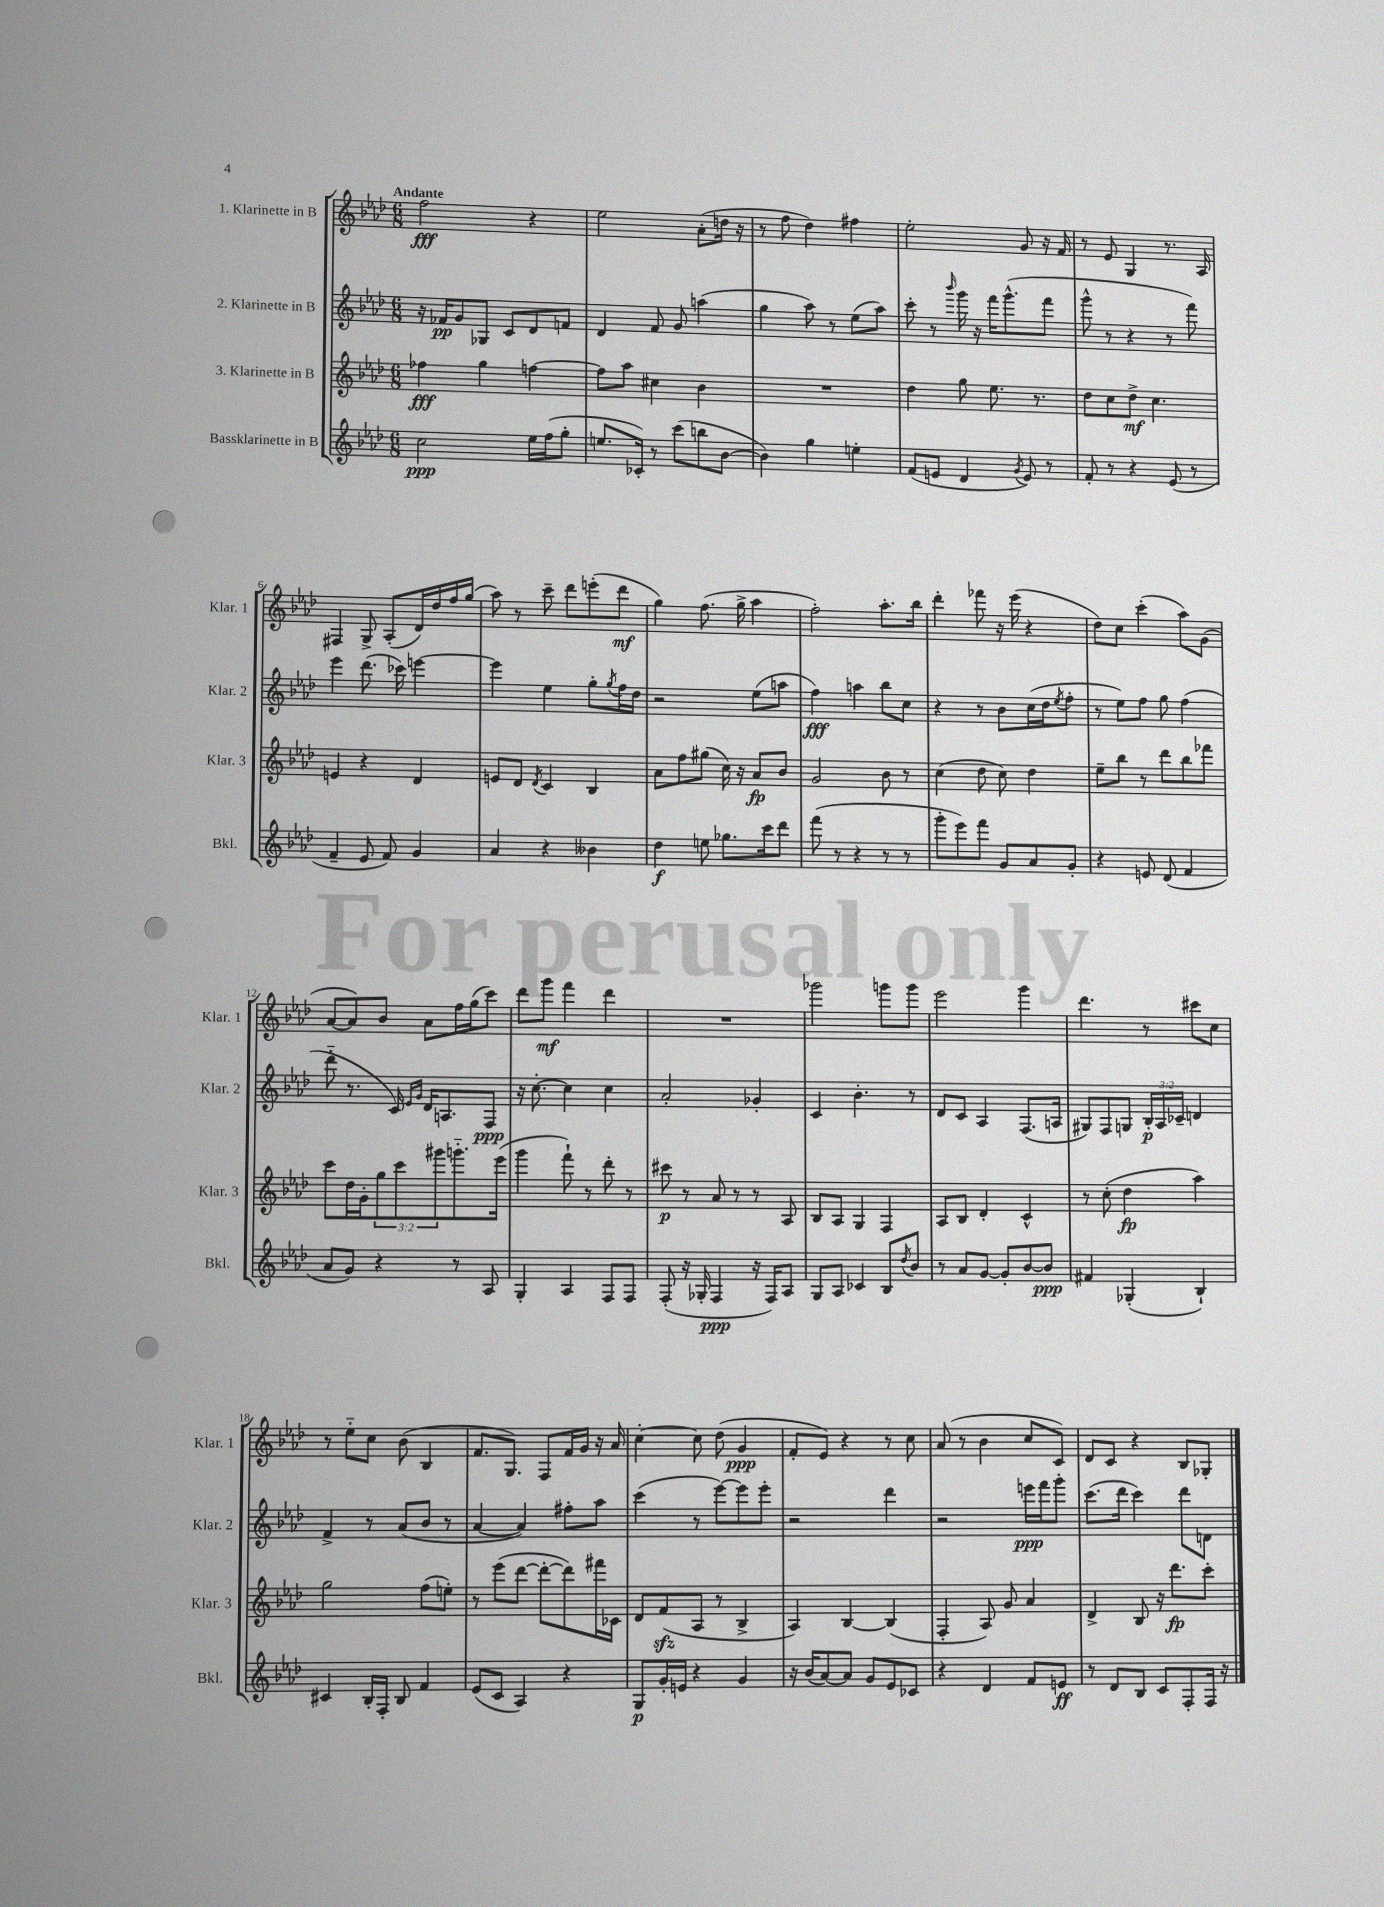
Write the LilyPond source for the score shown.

<<
\new StaffGroup <<
\new Staff = "s0" \with { instrumentName = "1. Klarinette in B" shortInstrumentName = "Klar. 1" } {
    \clef treble \key aes \major \numericTimeSignature \time 6/8 \tempo "Andante"
    f''2\fff r4 |
    ees''2 aes'8-.( d''16 r16 |
    r8 f''8 des''4) fis''4 |
    ees''2-. g'8 r16 f'16 |
    r8 ees'8 g4 r8. aes16 |
    fis4 g8-> aes8-.( des'16) des''16 f''16 g''16( |
    aes''8) r8 c'''8-- des'''8 e'''8-.( des'''8\mf |
    g''4) f''8.( g''16-> aes''4 |
    f''2-.) aes''8.-. bes''16 |
    des'''4-. fes'''8 r16 ees'''16( r4 |
    des''8) c''8 c'''4-.( aes''8) g'8( |
    aes'8~ aes'8) bes'8 aes'8 f''16 g''16( c'''8) |
    des'''8 g'''8\mf f'''4 des'''4 |
    R2. |
    ges'''2 g'''8 g'''8 |
    ees'''2 g'''4 |
    des'''4. r8 cis'''8 c''8 |
    r8 ees''8-_ c''8 bes'8( bes4 |
    f'8. g8.) f8 f'16 g'16 r16 aes'16 |
    c''4~-. c''8 des''8( g'4\ppp |
    f'8-. ees'8) r4 r8 c''8 |
    aes'8( r8 bes'4 c''8 c'8) |
    des'8 c'8 r4 bes8 ges8-. \bar "|." |
}
\new Staff = "s1" \with { instrumentName = "2. Klarinette in B" shortInstrumentName = "Klar. 2" } {
    \clef treble \key aes \major \numericTimeSignature \time 6/8 \override Staff.TupletNumber.text = #tuplet-number::calc-fraction-text
    r16 fes'16\pp g'8 ges8 c'8 des'8 f'8 |
    des'4 f'8 g'8 a''4( |
    g''4 aes''8) r8 ees''8( aes''8) |
    c'''8-. r8 \grace { bes'''16 } g'''16 r16 f'''16 g'''8.-^( f'''8 |
    g'''8-^ r8 r4 r8 f'''8) |
    ees'''4 des'''8.( ces'''16) e'''4~ |
    e'''4 ees''4 g''8-. \acciaccatura { g''8 } f''16 des''16 |
    r2 ees''8( a''8 |
    f''4\fff) a''4 bes''8 c''8 |
    r4 r8 bes'8 c''16( des''16 \acciaccatura { ees''8 } f''8-. |
    r8 ees''8) f''8 g''8 f''4( |
    des'''8-_ r8. c'16) \grace { ees'16 g'16 } des'16 a8. f8\ppp |
    r16 c''8.~-. c''4 c''4 |
    aes'2-. ges'4-. |
    c'4 bes'4.-. r8 |
    des'8 c'8 aes4 f8.( a16 |
    gis8) f8 g8 \tuplet 3/2 { bes16-.\p aes16 ces'16-- } d'4 |
    f'4-> r8 aes'8( bes'8 r8 |
    aes'4~ aes'4) fis''8-. aes''8 |
    c'''4( r8 ees'''8~) ees'''8 ees'''8-. |
    r2 des'''4 |
    r2 e'''16\ppp f'''16 g'''8-. |
    c'''8.( des'''16 c'''4) des'''8 d'8 \bar "|." |
}
\new Staff = "s2" \with { instrumentName = "3. Klarinette in B" shortInstrumentName = "Klar. 3" } {
    \clef treble \key aes \major \numericTimeSignature \time 6/8 \override Staff.TupletNumber.text = #tuplet-number::calc-fraction-text
    fes''4\fff g''4 f''4~ |
    f''8 aes''8 cis''4 bes'4 |
    R2. |
    des''4 g''8 ees''8. r8. |
    des''8 c''8 des''8->\mf c''4. |
    e'4 r4 des'4 |
    e'8 des'8 \acciaccatura { des'8 } c'4 bes4 |
    aes'8 f''8 gis''8( c''16) r16 aes'8\fp bes'8 |
    g'2 bes'8 r8 |
    c''4( des''8 c''8) des''4 |
    ees''8-- bes''8 r8 des'''8 bes''8 fes'''8 |
    c'''8 des''16 g'16-. \tuplet 3/2 { g''8 c'''8 gis'''8 } g'''8.-_ ees'''16( |
    g'''4 f'''8-!) r8 des'''8-. r8 |
    cis'''8\p r8 aes'8 r8 r8 aes8 |
    bes8 aes8 g4 f4 |
    aes8 bes8 des'4-. c'4-^ |
    r8 c''8-.( des''4\fp aes''4) |
    g''2 f''8( e''8-.) |
    r8 ees'''8( des'''8~ des'''8~-. des'''8) fis'''16 ces'16 |
    des'8 f'8\sfz( aes8 r8 bes4-> |
    aes4) bes4~ bes4( |
    f4-. aes8) g'8 aes'4 |
    des'4-> bes8 r16 des'''8.\fp c'''8-. \bar "|." |
}
\new Staff = "s3" \with { instrumentName = "Bassklarinette in B" shortInstrumentName = "Bkl." } {
    \clef treble \key aes \major \numericTimeSignature \time 6/8
    c''2\ppp ees''16 f''16( g''8-. |
    e''8. ces'16-.) r8 c'''8( b''8 bes'8~ |
    bes'4) g''4 e''4-. |
    f'8( e'8 des'4 \acciaccatura { g'8 } e'8) r8 |
    f'8-. r8 r4 ees'8( r8 |
    f'4-- ees'8 f'8) g'4 |
    aes'4 r4 beses'4 |
    des''4\f e''8 ges''8. c'''16 des'''8 |
    f'''8( r8 r4 r8 r8 |
    g'''8-. ees'''8) f'''8 g'8 aes'8 g'8-. |
    r4 e'8 des'8( f'4 |
    aes'8 g'8) r4 r8 aes8 |
    g4-. aes4 f8 f8 |
    f8-.( r16 ges16-. f4\ppp r16 f16) aes8 |
    g8 aes8 ces'4 bes8 \acciaccatura { des''8 } bes'8 |
    r8 aes'8 g'8~ g'8-. bes'8~ bes'8\ppp |
    fis'4 ges4-.( bes4-!) |
    cis'4 bes16-. f16-. bes8 f'4 |
    ees'8( c'8 aes4) r4 |
    g8\p g'16-. e'16 r4 g'4 |
    r16 bes'16( aes'8~) aes'8 g'8 ees'8 ces'8 |
    r4 des'4 f'8 e'8\ff |
    r8 des'8 bes8 c'8 f8-. f16 r16 \bar "|." |
}
>>
>>
